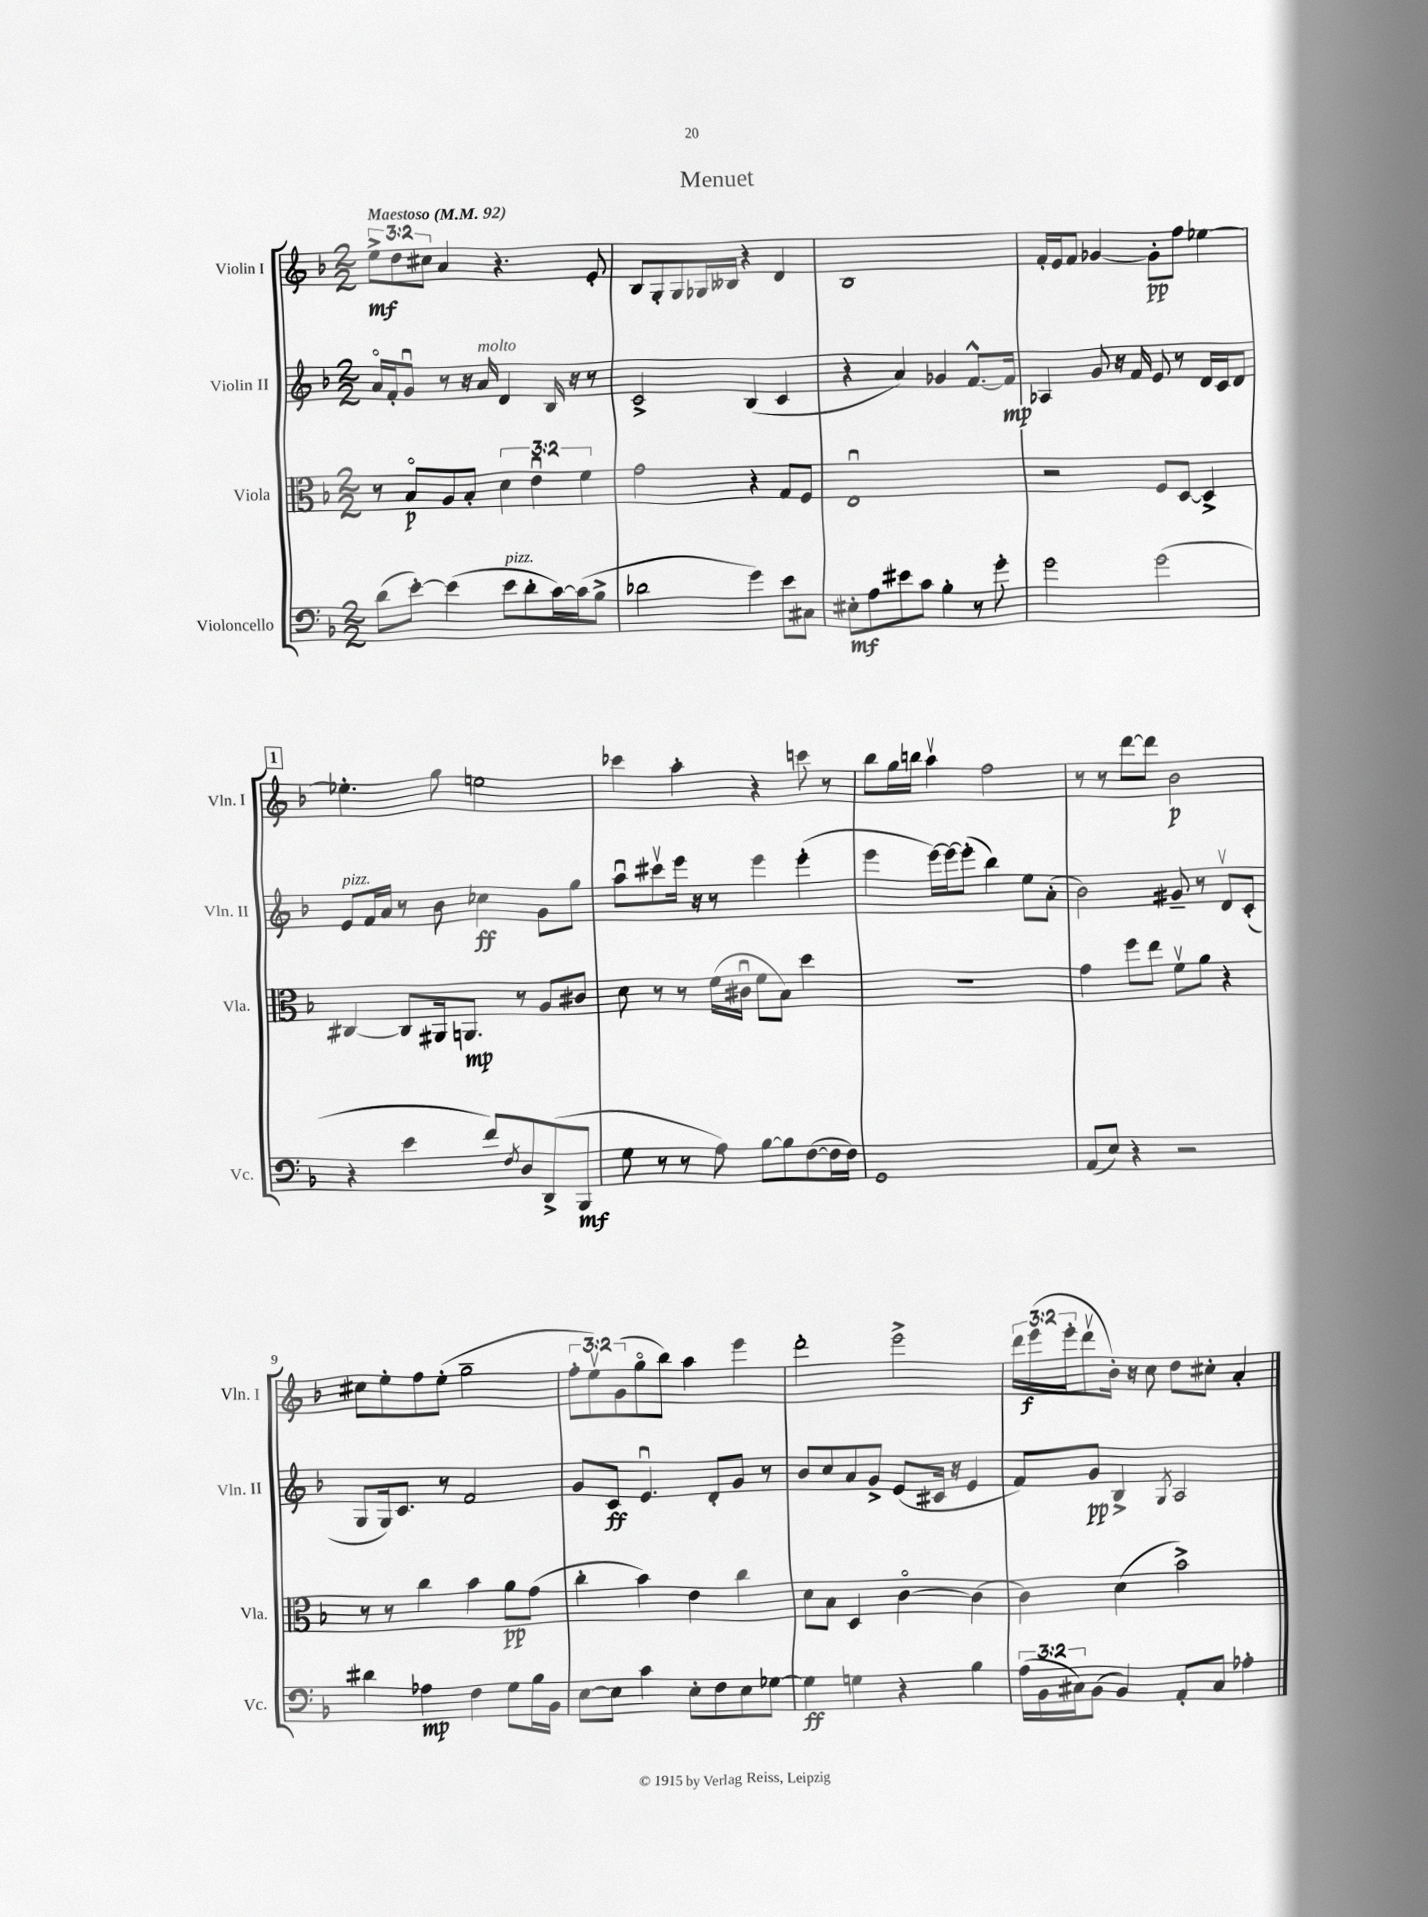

**kern	**dynam	**kern	**dynam	**kern	**dynam	**kern	**dynam
*part4	*part4	*part3	*part3	*part2	*part2	*part1	*part1
*staff4	*staff4	*staff3	*staff3	*staff2	*staff2	*staff1	*staff1
*I"Violoncello	*	*I"Viola	*	*I"Violin II	*	*I"Violin I	*
*I'Vc.	*	*I'Vla.	*	*I'Vln. II	*	*I'Vln. I	*
*clefF4	*	*clefC3	*	*clefG2	*	*clefG2	*
*k[b-]	*	*k[b-]	*	*k[b-]	*	*k[b-]	*
*M2/2	*	*M2/2	*	*M2/2	*	*M2/2	*
*MM92	*	*MM92	*	*MM92	*	*MM92	*
=1	=1	=1	=1	=1	=1	=1	=1
!	!	!	!	!	!	!LO:TX:a:B:t=Maestoso	!
(8d\L	.	8r	.	16a/LL	.	12ee^\L	mf
.	.	.	.	16f'/J	.	.	.
.	.	.	.	.	.	12dd\	.
[8e'\J)	.	8B-/L	p	8gu/J	.	.	.
.	.	.	.	.	.	12cc#X\J	.
(4e\]	.	8A/	.	8r	.	4a/	.
.	.	8B-'/J	.	16r	.	.	.
!	!	!	!	!LO:TX:a:i:t=molto	!	!	!
.	.	.	.	16a/	.	.	.
!LO:TX:a:i:t=pizz.	!	!	!	!	!	!	!
8e\L	.	6d\	.	4d/	.	4.r	.
8d'\	.	.	.	.	.	.	.
.	.	6eu\	.	.	.	.	.
[16c\L)	.	.	.	16B-/	.	.	.
(16c\J]	.	.	.	16r	.	.	.
.	.	6f\	.	.	.	.	.
8B-^\J	.	.	.	8r	.	8e'/	.
=2	=2	=2	=2	=2	=2	=2	=2
2d-X\	.	2g\	.	2c^/	.	8B-/L	.
.	.	.	.	.	.	8G'/	.
.	.	.	.	.	.	8G/	.
.	.	.	.	.	.	16G-X/L	.
.	.	.	.	.	.	16B--X/JJ	.
4g\)	.	4r	.	(4B-/	.	4r	.
8e\L	.	8G/L	.	4c/	.	4d/	.
8C#X\J	.	8F/J	.	.	.	.	.
=3	=3	=3	=3	=3	=3	=3	=3
8E#X'\L	mf	1Eu	.	4r	.	1B-	.
8A\	.	.	.	.	.	.	.
8e#X\	.	.	.	4a/)	.	.	.
8c\J	.	.	.	.	.	.	.
4B-'\	.	.	.	4g-X/	.	.	.
8r	.	.	.	[8.f^^/L	.	.	.
8g'\	.	.	.	.	.	.	.
.	.	.	.	16f/Jk]	mp	.	.
=4	=4	=4	=4	=4	=4	=4	=4
2g\	.	2r	.	4A-X/	.	16f'/LL	.
.	.	.	.	.	.	16e/J	.
.	.	.	.	.	.	8f/J	.
.	.	.	.	8g/	.	[4g-X/	.
.	.	.	.	16r	.	.	.
.	.	.	.	16f/	.	.	.
(2g\	.	8F/L	.	8e/	.	8g-'\L]	pp
.	.	[8D/J	.	8r	.	8ff\J	.
.	.	4D^/]	.	16d/LL	.	[4ee-X\	.
.	.	.	.	16c/J	.	.	.
.	.	.	.	8d/J	.	.	.
!!LO:LB:g=z
!!LO:REH:place=s1:t=1
=5	=5	=5	=5	=5	=5	=5	=5
!	!	!	!	!LO:TX:a:i:t=pizz.	!	!	!
4r	.	[4C#X/	.	8e/L	.	4.ee-X'\]	.
.	.	.	.	16f/L	.	.	.
.	.	.	.	16a/JJ	.	.	.
4e\	.	8C#/L]	.	8r	.	.	.
.	.	16AA#X/k	.	8b-\	.	8gg\	.
.	.	8.AAn/J	mp	.	.	.	.
8f/L)	.	.	.	4cc-X\	ff	2een\	.
8qF/	.	.	.	.	.	.	.
8D/	.	8r	.	.	.	.	.
(8DD^/	.	8A/L	.	8g\L	.	.	.
8BBB-/J	mf	8c#X/J	.	8gg\J	.	.	.
=6	=6	=6	=6	=6	=6	=6	=6
8G\	.	8d\	.	8aau\L	.	4ccc-X\	.
8r	.	8r	.	8ccc#Xv\	.	.	.
8r	.	8r	.	16eee\Jk	.	4aa'\	.
.	.	.	.	16r	.	.	.
8A\)	.	(16f\LL	.	8r	.	.	.
.	.	16c#Xu\JJ	.	.	.	.	.
[8B-\L	.	8f\L	.	4eee\	.	4r	.
8B-\]	.	8B-\J)	.	.	.	.	.
([8F\	.	4dd\	.	(4eee'\	.	8cccn\	.
16F\L]	.	.	.	.	.	8r	.
16F\JJ)	.	.	.	.	.	.	.
=7	=7	=7	=7	=7	=7	=7	=7
1GG	.	1r	.	4eee\	.	8bb-\L	.
.	.	.	.	.	.	16gg\L	.
.	.	.	.	.	.	16bbn\JJ	.
.	.	.	.	[16eee\LL)	.	4aav\	.
.	.	.	.	16eee\J_	.	.	.
.	.	.	.	(8eee'\J]	.	.	.
.	.	.	.	4bb-\)	.	2ff\	.
.	.	.	.	8ee\L	.	.	.
.	.	.	.	(8a'\J	.	.	.
=8	=8	=8	=8	=8	=8	=8	=8
(8AA/L	.	4g\	.	2b-\)	.	8r	.
8E/J)	.	.	.	.	.	8r	.
4r	.	8ff\L	.	.	.	[8ddd\L	.
.	.	8ee\J	.	.	.	8ddd\J]	.
2r	.	8fv\L	.	8g#X~/	.	2b-\	p
.	.	8a\J	.	8r	.	.	.
.	.	4r	.	8dv/L	.	.	.
.	.	.	.	(8c'/J	.	.	.
!!LO:LB:g=z
=9	=9	=9	=9	=9	=9	=9	=9
4d#X\	.	8r	.	8G/L	.	8cc#X\L	.
.	.	8r	.	16G/k)	.	8ee'\	.
.	.	.	.	8.c/J	.	.	.
4A-X\	mp	4cc\	.	.	.	8ff\	.
.	.	.	.	8r	.	(8ee'\J	.
4F\	.	4b-\	.	2f/	.	2gg~\	.
8G\L	.	8a\L	pp	.	.	.	.
16B-\L	.	(8g\J	.	.	.	.	.
16BB-\JJ	.	.	.	.	.	.	.
=10	=10	=10	=10	=10	=10	=10	=10
[8E\L	.	4cc'\	.	8g/L	.	12ff'\L	.
.	.	.	.	.	.	12eev\)	.
8E\J]	.	.	.	8c/J	ff	.	.
.	.	.	.	.	.	(12g\	.
4c\	.	4b-\)	.	4.eu/	.	8gg\	.
.	.	.	.	.	.	8bb-\J)	.
8E'\L	.	4e\	.	.	.	4aa\	.
8F\	.	.	.	8d'/L	.	.	.
8E\	.	4cc\	.	8g/J	.	4eee\	.
[8G-X\J	.	.	.	8r	.	.	.
=11	=11	=11	=11	=11	=11	=11	=11
4G-\]	ff	8d\L	.	8b-/L	.	2ddd'\	.
.	.	8B-\J	.	8cc/	.	.	.
4Gn\	.	4D/	.	8a/	.	.	.
.	.	.	.	8g^/J	.	.	.
4r	.	[4c\	.	(8e/L	.	2eee^\	.
.	.	.	.	16c#X/Jk	.	.	.
.	.	.	.	16r	.	.	.
4B-\	.	(4c\]	.	4e/	.	.	.
=12	=12	=12	=12	=12	=12	=12	=12
(24A\LL	.	4c\)	.	8f/L)	.	24ddd\LL	.
24BB-\	.	.	.	.	.	(24eee\	f
24C#X\J)	.	.	.	.	.	24eee'\J	.
(8BB-\J	.	.	.	8g/J	pp	8dddv\	.
4BB-/)	.	(4d\	.	4B-^/	.	16b-'\Jk)	.
.	.	.	.	.	.	16r	.
.	.	.	.	.	.	8cc\	.
.	.	.	.	8qG/	.	.	.
8AA'/L	.	2b-^\)	.	2A/	.	8dd\L	.
8C#/J	.	.	.	.	.	8cc#X'\J	.
4A-X'\	.	.	.	.	.	4a'/	.
==	==	==	==	==	==	==	==
*-	*-	*-	*-	*-	*-	*-	*-
